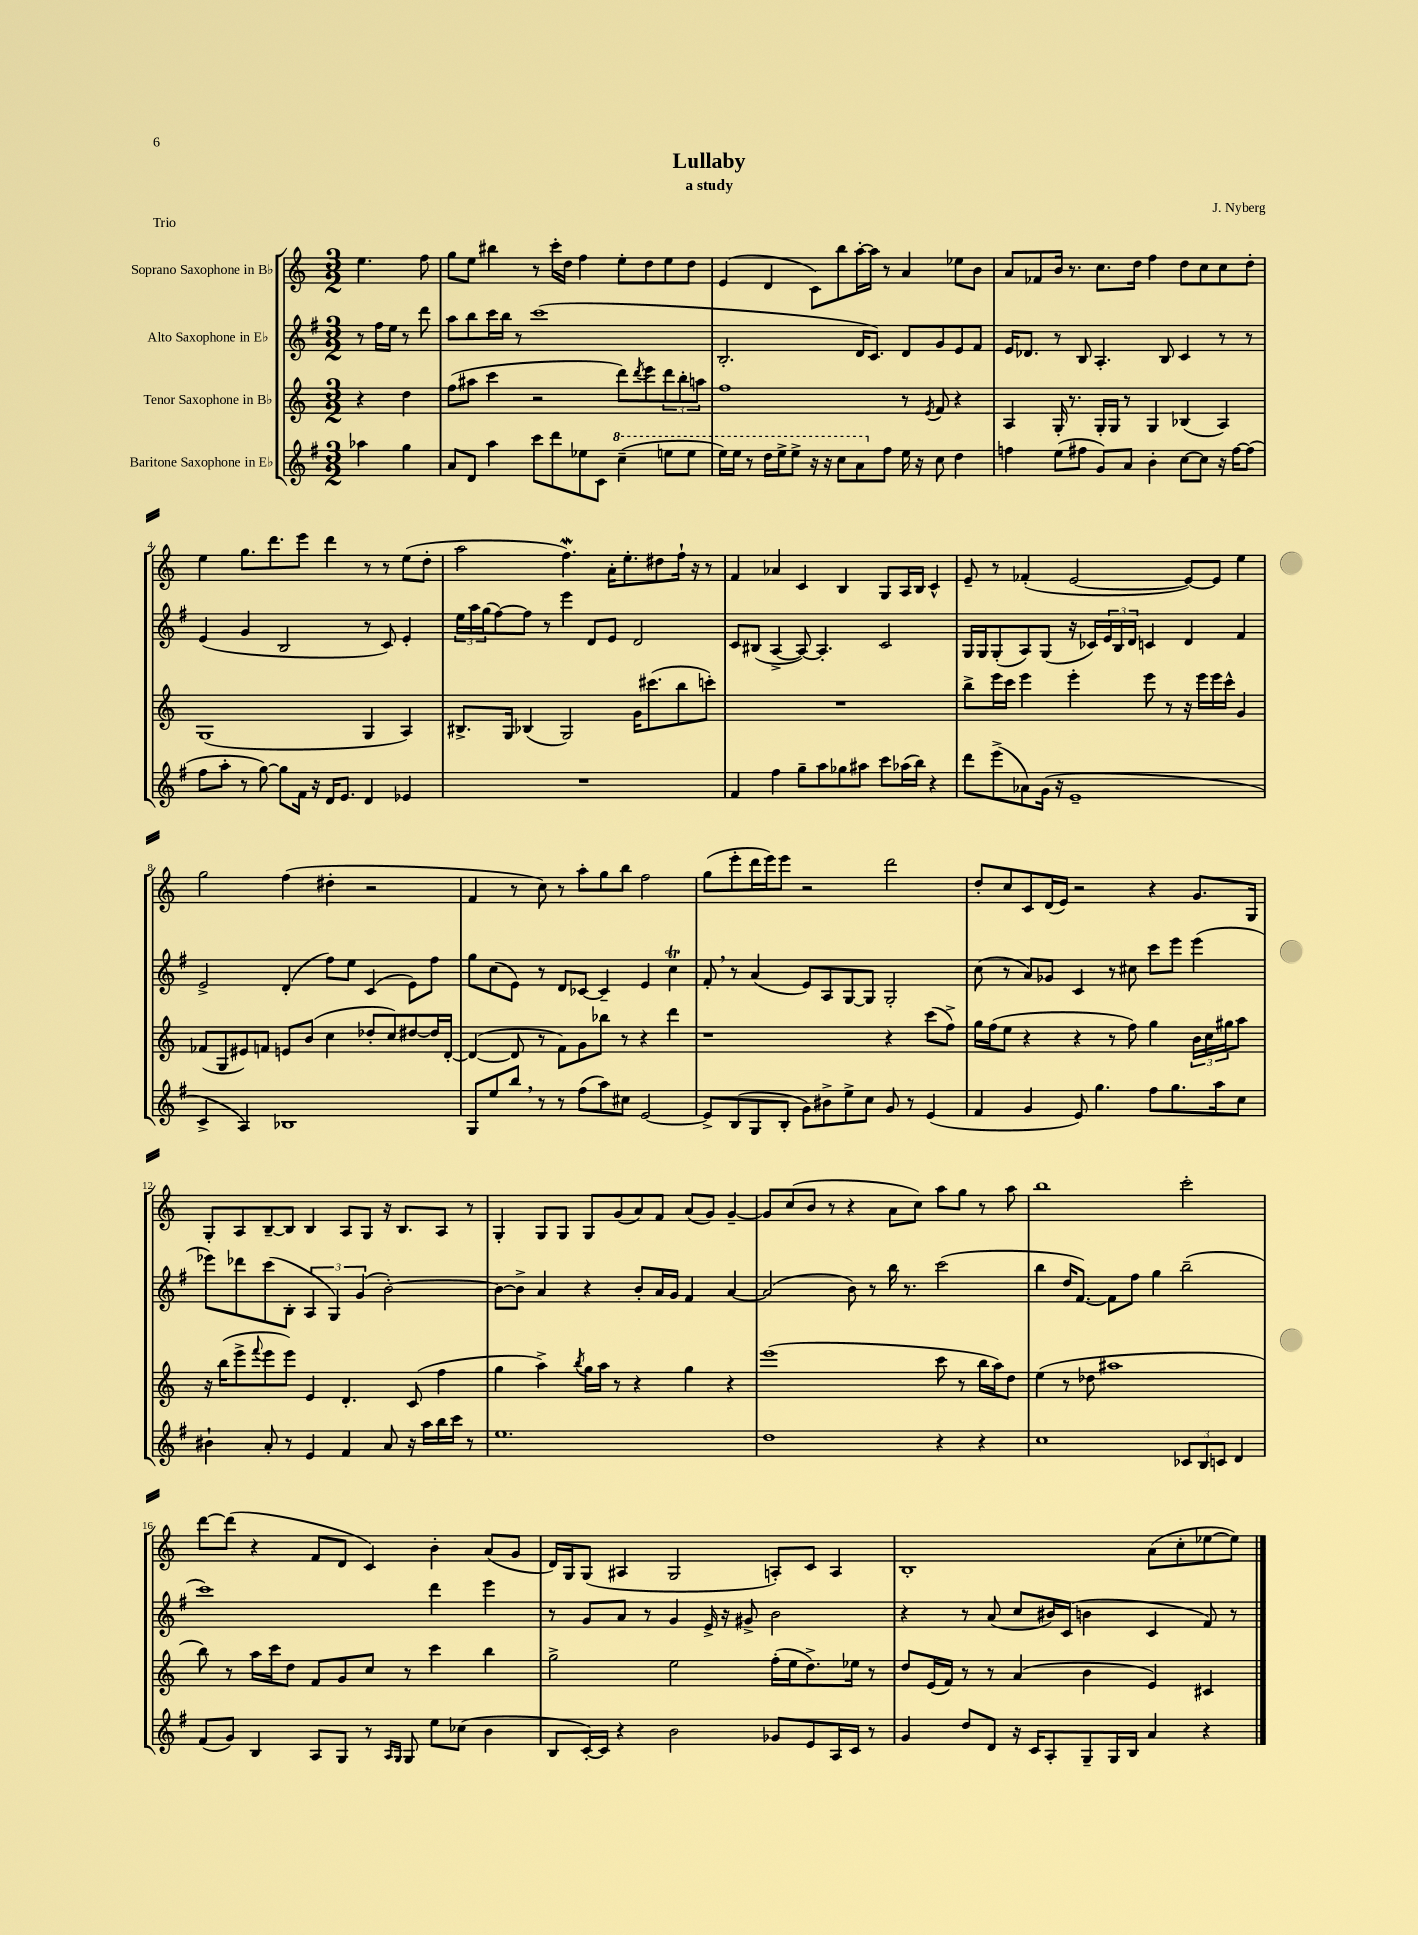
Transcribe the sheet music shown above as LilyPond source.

\header { title = "Lullaby" composer = "J. Nyberg" subtitle = "a study" piece = "Trio" }
<<
\new StaffGroup <<
\new Staff = "s0" \with { instrumentName = "Soprano Saxophone in Bb" } {
    \clef treble \key c \major \numericTimeSignature \time 3/2 \partial 2
    e''4. f''8 |
    g''8 e''8 bis''4 r8 c'''16-. d''16 f''4 e''8-. d''8 e''8 d''8 |
    e'4( d'4 c'8) b''8 a''16~-. a''16 r8 a'4 ees''8 b'8 |
    a'8 fes'8 b'16 r8. c''8. d''16 f''4 d''8 c''8 c''8 d''8-. |
    e''4 g''8. d'''8. e'''8 d'''4 r8 r8 e''8( d''8-. |
    a''2 f''4.\mordent) a'16-. e''8.-. dis''8 f''16-! r16 r8 |
    f'4 aes'4 c'4 b4 g8 a16 b16 c'4-^ |
    e'8-- r8 fes'4-.( e'2~ e'8~) e'8 e''4 |
    g''2 f''4( dis''4-. r2 |
    f'4 r8 c''8) r8 a''8-. g''8 b''8 f''2 |
    g''8( e'''8-. d'''16 e'''16) e'''8 r2 d'''2 |
    d''8-. c''8 c'8 d'16( e'16) r2 r4 g'8. g16 |
    g8-. a8 b8~-- b8 b4 a8 g8 r16 b8. a8 r8 |
    g4-. g8 g8 g8 g'8( a'8) f'8 a'8( g'8) g'4~-- |
    g'8 c''8( b'8 r8 r4 a'8 c''8) a''8 g''8 r8 a''8 |
    b''1 c'''2-. |
    d'''8~ d'''8( r4 f'8 d'8 c'4) b'4-. a'8( g'8 |
    d'16) g16 g8( ais4 g2 a8-.) c'8 a4 |
    b1-. a'8( c''8-. ees''8~ ees''8) \bar "|." |
}
\new Staff = "s1" \with { instrumentName = "Alto Saxophone in Eb" } {
    \clef treble \key g \major \numericTimeSignature \time 3/2 \partial 2
    r8 fis''16 e''16 r8 d'''8 |
    a''8 b''8 c'''16 b''16 r8 c'''1( |
    b2.-. d'16 c'8.) d'8 g'8 e'8 fis'8 |
    e'16 des'8. r8 b8 a4.-. b8 c'4 r8 r8 |
    e'4( g'4 b2 r8 c'8) e'4-. |
    \tuplet 3/2 { e''16 a''16 g''16( } fis''8~) fis''8 r8 e'''4 d'8 e'8 d'2 |
    c'8 bis8( a4~-> a8~) a4.-. c'2 |
    g16 g16 g8-.( a8) g8( r16 ces'16) \tuplet 3/2 { e'16 b16 d'16 } c'4 d'4 fis'4 |
    e'2-> d'4-.( fis''8) e''8 c'4( e'8) fis''8 |
    g''8 c''8( e'8) r8 d'8 ces'8~ ces'4-- e'4 c''4\trill |
    fis'8-. \breathe r8 a'4( e'8) a8 g8~ g8 g2-. |
    c''8( r8 a'8) ges'8 c'4 r8 cis''8 c'''8 e'''8 e'''4( |
    ees'''8) des'''8 c'''8( b8-. \tuplet 3/2 { a4 g4) g'4( } b'2~-.) |
    b'8~ b'8-> a'4 r4 b'8-. a'16 g'16 fis'4 a'4~ |
    a'2( b'8) r8 b''16 r8. c'''2( |
    b''4 d''16 fis'8.~) fis'8 fis''8 g''4 b''2--( |
    c'''1) d'''4 e'''4 |
    r8 g'8 a'8 r8 g'4 e'16-> r16 gis'8-> b'2 |
    r4 r8 a'8( c''8 bis'16) c'16( b'4 c'4 fis'8) r8 \bar "|." |
}
\new Staff = "s2" \with { instrumentName = "Tenor Saxophone in Bb" } {
    \clef treble \key c \major \numericTimeSignature \time 3/2 \partial 2
    r4 d''4 |
    f''8( ais''8 c'''4 r2 d'''8) \acciaccatura { d'''8 } e'''8 \tuplet 3/2 { d'''8 b''8-. a''8 } |
    f''1 r8 \acciaccatura { e'8 } f'8 r4 |
    a4 g16-. r8. g16-. g16 r8 g4 bes4( a4) |
    g1( g4 a4) |
    bis8.-> g16 bes4( g2) g'16 cis'''8.( b''8 c'''8-.) |
    R1. |
    b''8-> e'''16 c'''16 e'''4 e'''4-. e'''8 r8 r16 e'''16 e'''16 c'''16-^ g'4 |
    fes'8( g8 eis'8) f'8 e'8 b'8( c''4 des''8-. c''8) dis''8~ dis''16 d'16~-. |
    d'4~( d'8 r8 f'8) g'8 bes''8 r8 r4 d'''4 |
    r1 r4 c'''8( f''8->) |
    g''16 f''16( e''8 r4 r4 r8 f''8) g''4 \tuplet 3/2 { b'16 c''16 gis''16 } a''8 |
    r16 b''16( e'''8-> \appoggiatura { f'''8 } e'''8 e'''8) e'4 d'4.-. c'8( f''4 |
    g''4 a''4->) \acciaccatura { b''8 } g''16 a''16 r8 r4 g''4 r4 |
    e'''1( c'''8 r8 b''16 a''16) d''8 |
    e''4( r8 des''8 ais''1 |
    b''8) r8 a''16 c'''16 d''8 f'8 g'8 c''8 r8 c'''4 b''4 |
    g''2-> e''2 f''16-.( e''16 d''8.->) ees''16 r8 |
    d''8 e'16( f'16) r8 r8 a'4( b'4 e'4) cis'4 \bar "|." |
}
\new Staff = "s3" \with { instrumentName = "Baritone Saxophone in Eb" } {
    \clef treble \key g \major \numericTimeSignature \time 3/2 \partial 2
    aes''4 g''4 |
    a'8 d'8 a''4 c'''8 d'''8 ees''8 c'8 \ottava #1 c'''4--( e'''!8 e'''8 |
    e'''16) e'''16 r8 d'''16 e'''16-> e'''8-> r16 r16 c'''8 a''8 \ottava #0 fis''8 e''16 r16 c''8 d''4 |
    f''4 e''8( fis''8 g'8) a'8 b'4-. c''8~ c''8 r16 fis''16~ fis''8( |
    fis''8 a''8-. r8 g''8~) g''8 fis'16 r16 d'16 e'8. d'4 ees'4 |
    R1. |
    fis'4 fis''4 g''8-- a''8 ges''8 ais''8 c'''8 aes''16( b''16) r4 |
    d'''8 e'''8->( aes'8) g'16( r16 e'1-- |
    c'4-> a4) bes1 |
    g8 e''8 b''8 \breathe r8 r8 fis''8( a''8) cis''8 e'2~ |
    e'8-> b8( g8 b8-. g'8) bis'8-> e''8-> c''8 g'8 r8 e'4( |
    fis'4 g'4 e'8) g''4. fis''8 g''8. a''16 c''8 |
    bis'4-! a'8-. r8 e'4 fis'4 a'8 r16 a''16 b''16 c'''16 r8 |
    e''1. |
    d''1 r4 r4 |
    c''1 \tuplet 3/2 { ces'8 b8 c'8 } d'4 |
    fis'8( g'8) b4 a8 g8 r8 \grace { a16 g16 } g8 e''8 ces''8( b'4 |
    b8 c'16~-.) c'16 r4 b'2 ges'8 e'8 a16 c'16 r8 |
    g'4 d''8 d'8 r16 c'16 a8-. g8-- g16 b16 a'4 r4 \bar "|." |
}
>>
>>
